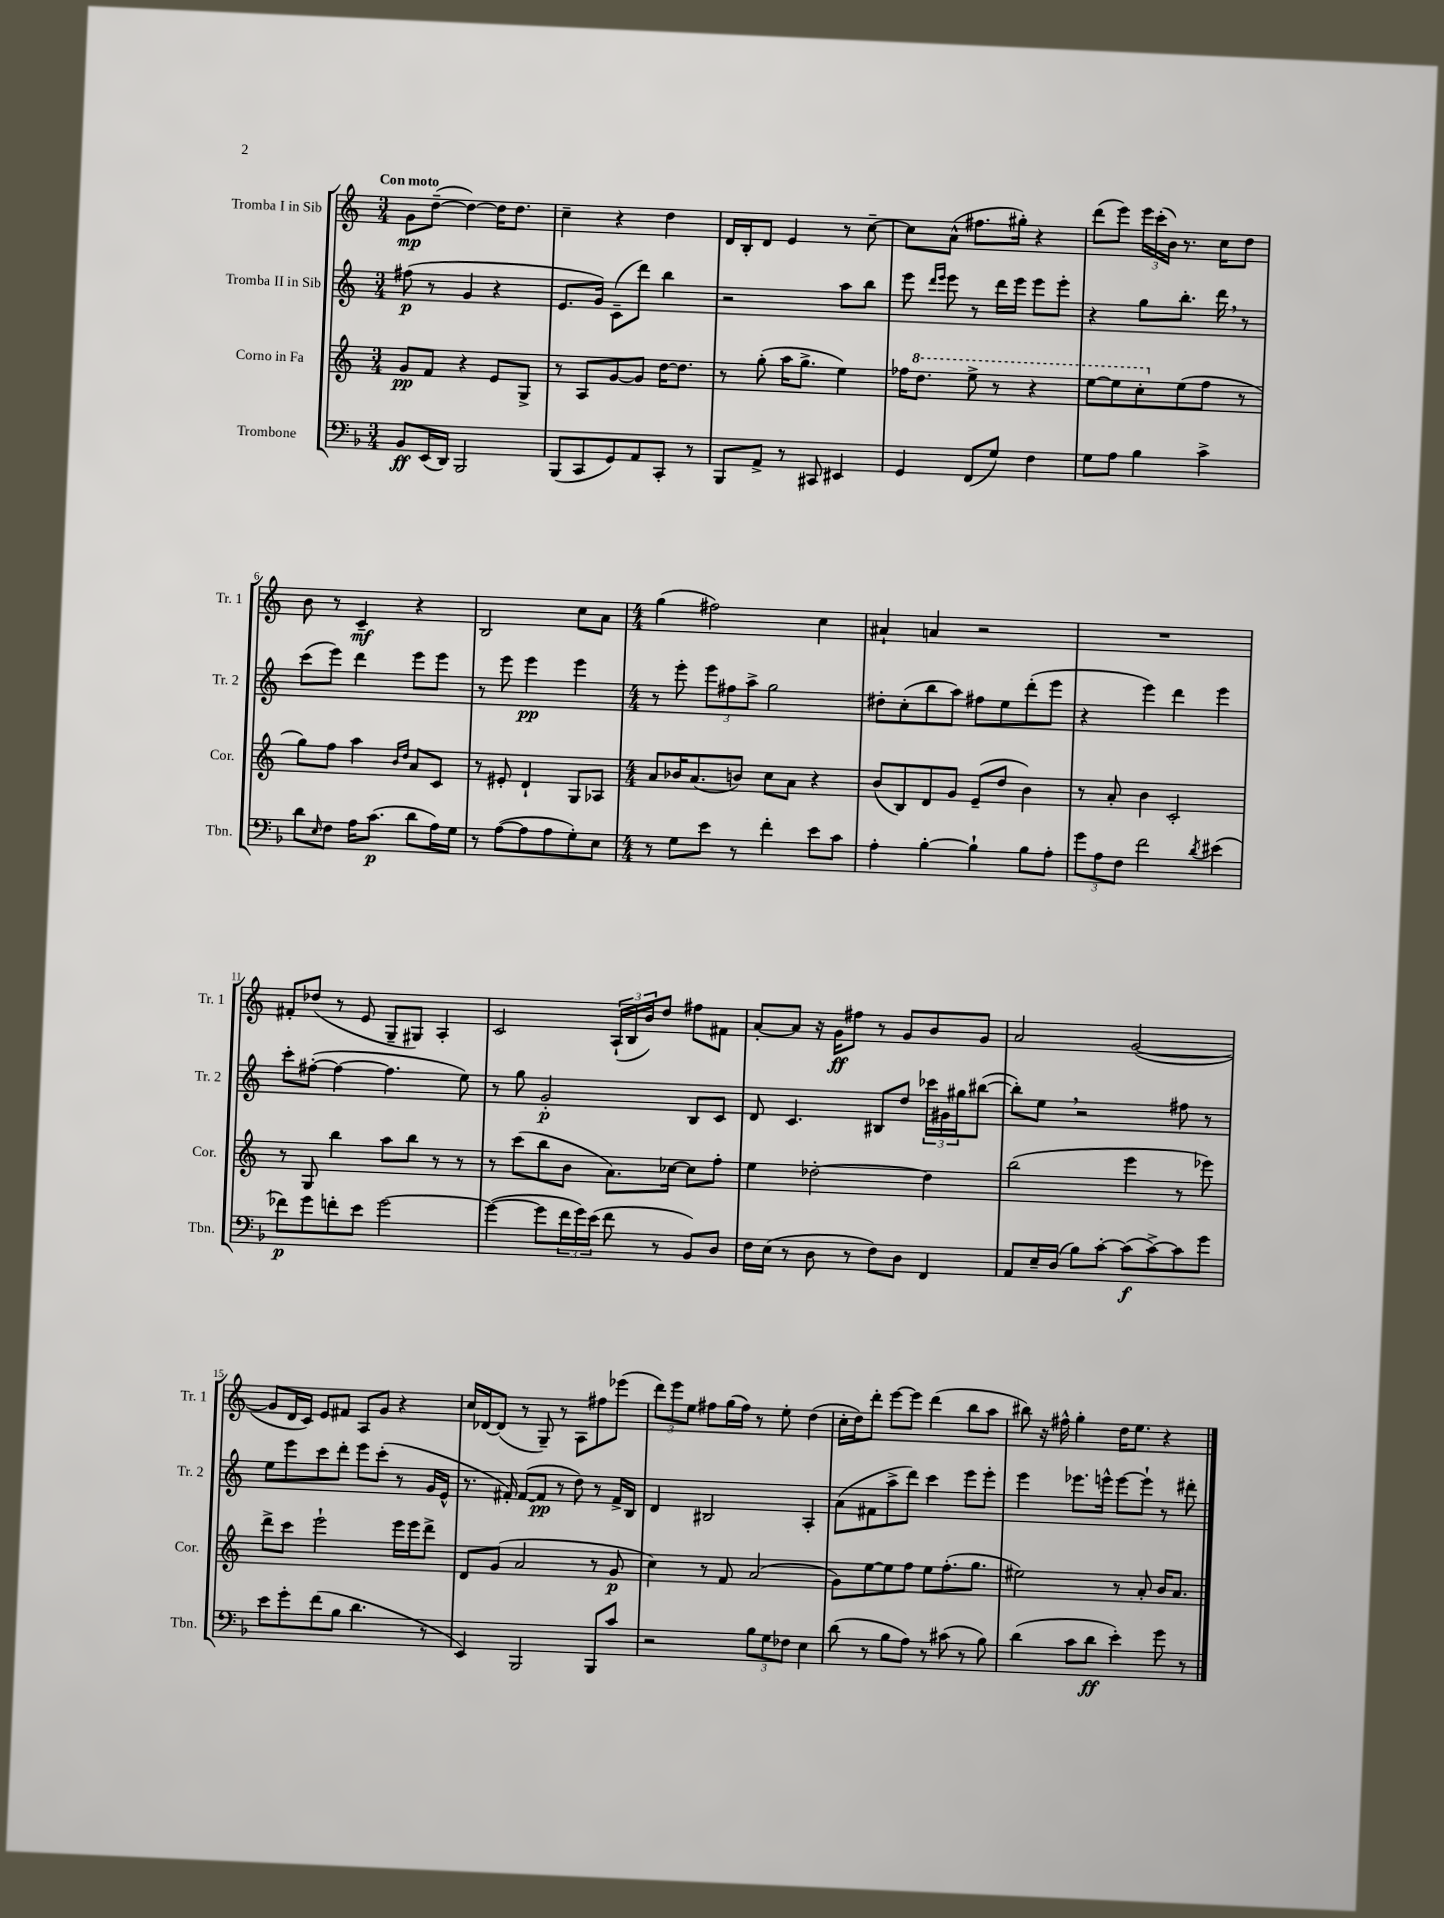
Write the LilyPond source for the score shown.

<<
\new StaffGroup <<
\new Staff = "s0" \with { instrumentName = "Tromba I in Sib" shortInstrumentName = "Tr. 1" } {
    \clef treble \key c \major \numericTimeSignature \time 3/4 \tempo "Con moto"
    g'8\mp d''8~--( d''4~) d''16 d''8. |
    c''4-- r4 d''4 |
    d'16 b16-. d'8 e'4 r8 c''8~-- |
    c''8 a'8-^( fis''8. gis''16-.) r4 |
    d'''8( e'''8) \tuplet 3/2 { e'''16 c'''16-.( b'16) } r8. c''16 d''8 |
    b'8 r8 c'4--\mf r4 |
    b2 c''8 a'8 |
    \numericTimeSignature \time 4/4 g''4( fis''2) c''4 |
    ais'4-! a'4 r2 |
    R1 |
    fis'8-. des''8( r8 e'8 g8-- gis8) a4-. |
    c'2 \tuplet 3/2 { a16-!( b16 b'16) } d''8 fis''8 fis'8 |
    a'8~-. a'8 r16 g'16\ff fis''8 r8 g'8 b'8 g'8 |
    a'2 g'2~( |
    g'8 d'16 c'16) e'8 fis'8 a8 g'8 r4 |
    c''16 des'16~ des'8( r8 g8--) r8 a8 fis''8 ees'''8( |
    \tuplet 3/2 { d'''8) e'''8 e''8 } fis''8 g''16( fis''16) r8 e''8-. d''4( |
    c''16-. d''16) d'''8-. e'''8~ e'''8 d'''4( b''8 a''8 |
    bis''8) r16 fis''16-^ g''4-. d''16 e''8. r4 \bar "|." |
}
\new Staff = "s1" \with { instrumentName = "Tromba II in Sib" shortInstrumentName = "Tr. 2" } {
    \clef treble \key c \major \numericTimeSignature \time 3/4
    fis''8\p( r8 g'4 r4 |
    e'8. g'16) c'8--( d'''8) b''4 |
    r2 a''8 b''8 |
    e'''8 \grace { d'''16 e'''16 } e'''8 r8 d'''16 e'''16 e'''8 e'''8-. |
    r4 g''8 b''8.-. d'''16 \breathe r8 |
    c'''8( e'''8) d'''4 e'''8 e'''8 |
    r8 e'''8 e'''4\pp e'''4 |
    \numericTimeSignature \time 4/4 r8 e'''8-. \tuplet 3/2 { e'''8 fis''8 a''8-> } g''2 |
    dis''8-. c''8-.( b''8 a''8) fis''8 e''8 d'''8-.( e'''8 |
    r4 e'''4) d'''4 e'''4 |
    c'''8-. fis''8~-.( fis''4~ fis''4. e''8) |
    r8 g''8 g'2-.\p b8 c'8 |
    d'8 c'4. bis8 d''8 \tuplet 3/2 { ces'''16 gis'16 gis''16 } bis''8~( |
    bis''8-.) e''8 \breathe r2 fis''8 r8 |
    e''8 e'''8 c'''8 d'''8-. e'''8 c'''8-.( r8 g'16 e'16-^ |
    r8. fis'16-.) fis'8~( fis'8\pp r8 d''8) r8 fis'16-> b16 |
    d'4 bis2 a4-. |
    a'8( fis'8 a''8-> d'''8) c'''4 e'''8 e'''8-. |
    e'''4 ees'''8. e'''16-^ e'''8~ e'''8-! r8 dis'''8-. \bar "|." |
}
\new Staff = "s2" \with { instrumentName = "Corno in Fa" shortInstrumentName = "Cor." } {
    \clef treble \key c \major \numericTimeSignature \time 3/4
    g'8\pp f'8 r4 e'8 g8-> |
    r8 a8 g'8~ g'8 d''16~ d''8. |
    r8 g''8-.( a''16 g''8.-> e''4) |
    fes''16 \ottava #1 d'''8. e'''8-> r8 r4 |
    e'''8~ e'''8 c'''8-. \ottava #0 e''8( f''8 r8 |
    g''8) f''8 a''4 \grace { b'16 d''16 } a'8 c'8 |
    r8 eis'8-. d'4-! g8 aes8 |
    \numericTimeSignature \time 4/4 a'8 bes'16 a'8.( b'8) c''8 a'8 r4 |
    b'8( b8) d'8 g'8 e'8--( d''8 b'4) |
    r8 a'8-. b'4 c'2-. |
    r8 g8 b''4 a''8 b''8 r8 r8 |
    r8 c'''8( b''8 b'8 a'8.) ces''16~ ces''8 f''8-. |
    e''4 des''2~-. des''4 |
    b''2( e'''4 r8 ees'''8) |
    d'''8-> c'''8 e'''2-! e'''16 e'''16 d'''8-> |
    d'8 g'8( a'2 r8 g'8\p |
    c''4) r8 f'8 a'2( |
    g'8) e''8~ e''8 f''8 e''8 f''8.-.( g''8. |
    eis''2) r8 a'8-. b'16 a'8. \bar "|." |
}
\new Staff = "s3" \with { instrumentName = "Trombone" shortInstrumentName = "Tbn." } {
    \clef bass \key f \major \numericTimeSignature \time 3/4
    bes,8\ff e,16( d,16) bes,,2 |
    bes,,8( c,8 g,8) a,8 c,8-. r8 |
    bes,,8 a,8-> r8 cis,8 eis,4 |
    g,4 f,8( g8) f4 |
    g8 a8 bes4 c'4-> |
    d'8 \grace { e16 } f8 a16 c'8.\p( d'8 a16) g16 |
    r8 a8~( a8 a8 g8-.) e8 |
    \numericTimeSignature \time 4/4 r8 g8 e'8 r8 f'4-. e'8 c'8 |
    a4-. bes4~-. bes4-! bes8 a8-. |
    \tuplet 3/2 { g'8 a8 f8 } f'2 \acciaccatura { d'8 } eis'4( |
    fes'8\p) g'8 f'8-. e'8 g'2~ |
    g'4~( g'8 \tuplet 3/2 { f'16 g'16) e'16( } f'8 r8 bes,8) d8 |
    f16 e16( r8 d8 r8 f8) d8 f,4 |
    a,8 e16-- d16( bes8) c'8~-. c'8\f( c'8~->) c'8 g'8 |
    e'8 g'8-. f'8( bes8 d'4. r8 |
    e,4) bes,,2 bes,,8 c'8 |
    r2 \tuplet 3/2 { bes8 g8 fes8 } e4 |
    d'8( r8 bes8 a8) r8 cis'8( r8 bes8) |
    d'4( c'8 d'8\ff e'4-.) g'8 r8 \bar "|." |
}
>>
>>
